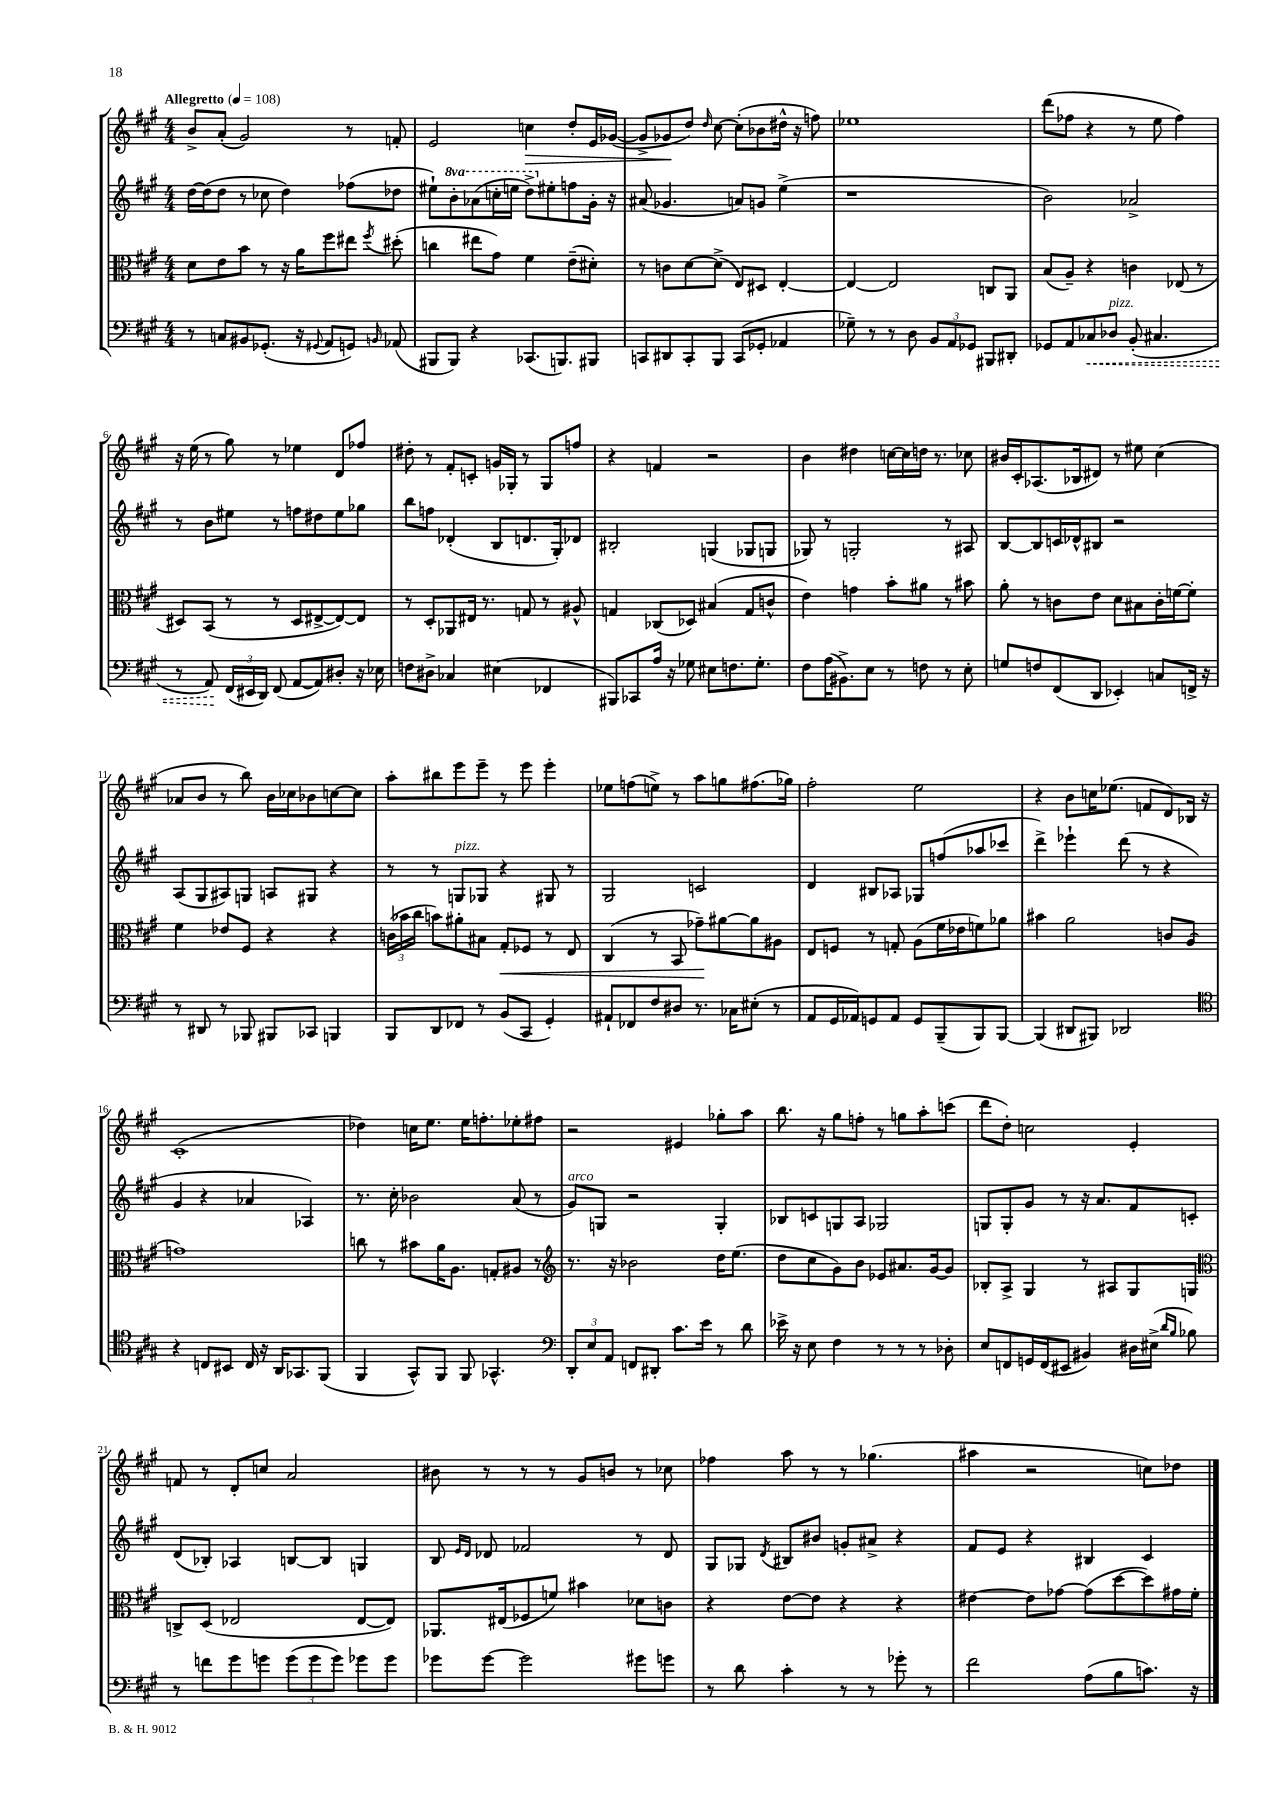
<<
\new StaffGroup <<
\new Staff = "s0" {
    \clef treble \key a \major \numericTimeSignature \time 4/4 \tempo "Allegretto" 4 = 108
    \autoBeamOff b'8[-> a'8]-.( gis'2) r8 f'8-. |
    e'2 c''4\> d''8[-. e'16 ges'16]~( |
    ges'8[-> ges'8\! d''8]) \grace { d''16 } cis''8~ cis''8[-.( bes'8 dis''16]-^ r16 f''8) |
    ees''1 |
    d'''8[( fes''8] r4 r8 e''8 fes''4) |
    r16 e''16( r8 gis''8) r8 ees''4 d'8[ fes''8] |
    dis''8-. r8 fis'8[-. c'8]-. g'16[ ges16]-. r8 ges8[ f''8] |
    r4 f'4 r2 |
    b'4 dis''4 c''16[~ c''16 d''16] r8. ces''8 |
    bis'16[ cis'16-. aes8.( bes16 dis'8]) r8 eis''8 cis''4( |
    aes'8[ b'8] r8 b''8) b'16[ ces''16 bes'8 c''8~ c''8] |
    a''8[-. bis''8 e'''8 e'''8]-- r8 e'''8 e'''4-. |
    ees''8[ f''8( e''8]->) r8 a''8[ g''8 fis''8.( ges''16]) |
    fis''2-. e''2 |
    r4 b'8[ c''16 ees''8.]( f'8[ d'8) bes16] r16 |
    cis'1-.( |
    des''4) c''16[ e''8.] e''16[ f''8.-. ees''8-. fis''8] |
    r2 eis'4 ges''8[-. a''8] |
    b''8. r16 gis''8[ f''8]-. r8 g''8[ a''8-. c'''8]( |
    d'''8[ d''8]-.) c''2 e'4-. |
    f'8 r8 d'8[-. c''8] a'2 |
    bis'8 r8 r8 r8 gis'8[ b'8] r8 ces''8 |
    fes''4 a''8 r8 r8 ges''4.( |
    ais''4 r2 c''8[) des''8] \bar "|." |
}
\new Staff = "s1" {
    \clef treble \key a \major \numericTimeSignature \time 4/4 \set Staff.ottavationMarkups = #ottavation-simple-ordinals
    \autoBeamOff d''16[~ d''16( d''8] r8 ces''8 d''4) fes''8[( des''8] |
    eis''8[-!) \ottava #1 b''8-. aes''8( c'''16-. e'''!16] d'''8[->) \ottava #0 eis''!8-. f''8 gis'16]-. r16 |
    ais'8( ges'4. a'8[) g'8] e''4->( |
    r1 |
    b'2) aes'2-> |
    r8 b'8[ eis''8] r8 f''8[ dis''8 eis''8 ges''8] |
    b''8[ f''8] des'4-.( b8[ d'8. gis16-.) des'8] |
    bis2-. g4( ges8[ g8] |
    ges8) r8 g2-. r8 ais8 |
    b8[~ b8 c'16 des'16-^ bis8] r2 |
    a8[( gis8 ais8) g8] a8[ gis8] r4 |
    r8 r8 g8[^\markup { \italic "pizz." } ges8] r4 gis8 r8 |
    gis2 c'2 |
    d'4 bis8[ aes8] ges8[ f''8( aes''8 ces'''8] |
    d'''4->) ees'''4-! d'''8( r8 r4 |
    gis'4 r4 aes'4 aes4) |
    r8. cis''16-. bes'2 a'8( r8 |
    gis'8[^\markup { \italic "arco" }) g8] r2 g4-. |
    bes8[ c'8 g8 a8] ges2 |
    g8[ g8-. gis'8] r8 r16 a'8.[ fis'8 c'8]-. |
    d'8[( bes8]-.) aes4 b8[~ b8] g4 |
    b8 \grace { e'16[ d'16] } des'8 fes'2 r8 des'8 |
    gis8[ ges8] \acciaccatura { d'8 } bis8[ bis'8] g'8[-. ais'8]-> r4 |
    fis'8[ e'8] r4 bis4 cis'4 \bar "|." |
}
\new Staff = "s2" {
    \clef alto \key a \major \numericTimeSignature \time 4/4
    \autoBeamOff d'8[ e'8 b'8] r8 r16 a'16[ fis''8 eis''8] \acciaccatura { fis''8 } dis''8-.( |
    c''4 eis''8[ gis'8]) fis'4 e'8[--( dis'8]-.) |
    r8 c'8[ d'8~ d'8]->( e8[) dis8] e4~-. |
    e4~ e2 c8[ a,8] |
    b8[( a8]--) r4 c'4 ees8( r8 |
    dis8[) b,8]( r8 r8 dis8[ eis8~-> eis8~) eis8] |
    r8 d8[-. aes,8 eis16] r8. g8 r8 ais8-^ |
    g4 ces8[( des8]) bis4( g8[ c'8]-^ |
    e'4) g'4 b'8[-. ais'8] r8 bis'8 |
    a'8-. r8 c'8[ e'8] d'8[ bis8 c'16-. f'16~ f'8]-. |
    fis'4 ees'8[ fis8] r4 r4 |
    \tuplet 3/2 { c'16[( bes'16 cis''16] } b'8[) ais'8-. bis8] gis8[-.\< fes8] r8 e8 |
    cis4( r8 b,8 ges'8[--\!) ais'8~ ais'8 ais8] |
    e8[ f8] r8 g8-. a8[( fis'16 ees'16 f'8) aes'8] |
    bis'4 a'2 c'8[ a8]( |
    g'1) |
    c''8 r8 bis'8[ a'16 a8.] g8[-. ais8] r8 |
    \clef treble r8. r16 bes'2 d''16[ e''8.]( |
    d''8[ cis''8 gis'8) b'8] ees'8[ ais'8. gis'16~ gis'8] |
    bes8[-. a8]-> gis4 r8 ais8[ gis8 g8] |
    \clef alto c8[-> d8]( ees2 ees8[~ ees8]) |
    aes,8.[ eis16( fes8 f'8]) bis'4 des'8[ c'8] |
    r4 e'8[~ e'8] r4 r4 |
    eis'4~ eis'8[ ges'8]~ ges'8[( d''8~ d''8) gis'16 fis'16]-. \bar "|." |
}
\new Staff = "s3" {
    \clef bass \key a \major \numericTimeSignature \time 4/4
    \autoBeamOff r8 c8[ bis,8 ges,8.]-.( r16 \appoggiatura { gis,8 } a,8[ g,8]) \grace { b,16 } aes,8( |
    bis,,8[ bis,,8]) r4 ces,8.[( b,,8.) bis,,8] |
    c,8[ dis,8 c,8-. b,,8] c,8[( ges,8]-. aes,4 |
    ges8--) r8 r8 d8 \tuplet 3/2 { b,8[ a,8 ges,8] } bis,,8[ dis,8]-. |
    ges,8[ a,8 \once \override Hairpin.style = #'dashed-line ces8\< des8]^\markup { \italic "pizz." } b,8-.( cis4. |
    r8 a,8\!) \tuplet 3/2 { fis,16[( eis,16 d,16]) } fis,8( a,8[~ a,8) dis8]-. r16 ees16 |
    f8[ dis8]-> ces4 eis4( fes,4 |
    bis,,8[) ces,8 a16] r16 ges8 eis8[ f8. ges8.]-. |
    fis8[ a16( bis,8.->) e8] r8 f8 r8 e8-. |
    g8[ f8 fis,8( d,8] ees,4-.) c8[ f,16]-> r16 |
    r8 dis,8 r8 bes,,8 bis,,8[ ces,8] b,,4 |
    b,,8[ d,8 fes,8] r8 b,8[( cis,8] gis,4-.) |
    ais,8[-! fes,8 fis8 dis8] r8. ces16[ eis8]-.( r8 |
    a,8[ gis,16 aes,16) g,8 aes,8] g,8[ b,,8--( b,,8) b,,8]~ |
    b,,4( dis,8[ bis,,8]) des,2 |
    \clef tenor r4 c8[ bis,8] c16 r16 a,16[ ges,8. fis,8]( |
    fis,4 gis,8[-^) fis,8] fis,8 ges,4.-^ |
    \clef bass \tuplet 3/2 { d,8[-. e8 a,8] } f,8[ dis,8]-. cis'8.[ e'16] r8 d'8 |
    ees'16-> r16 e8 fis4 r8 r8 r8 des8-. |
    e8[ f,8 g,16 f,16( eis,8] bis,4) dis16[ eis16]->( \grace { d'16[ b16] } bes8) |
    r8 f'8[ gis'8 g'8] \tuplet 3/2 { g'8[( g'8 g'8]) } ges'8[ ges'8] |
    ges'8[ ges'8]~ ges'2 gis'8[ g'8] |
    r8 d'8 cis'4-. r8 r8 ges'8-. r8 |
    fis'2 a8[( b8 c'8.]) r16 \bar "|." |
}
>>
>>
